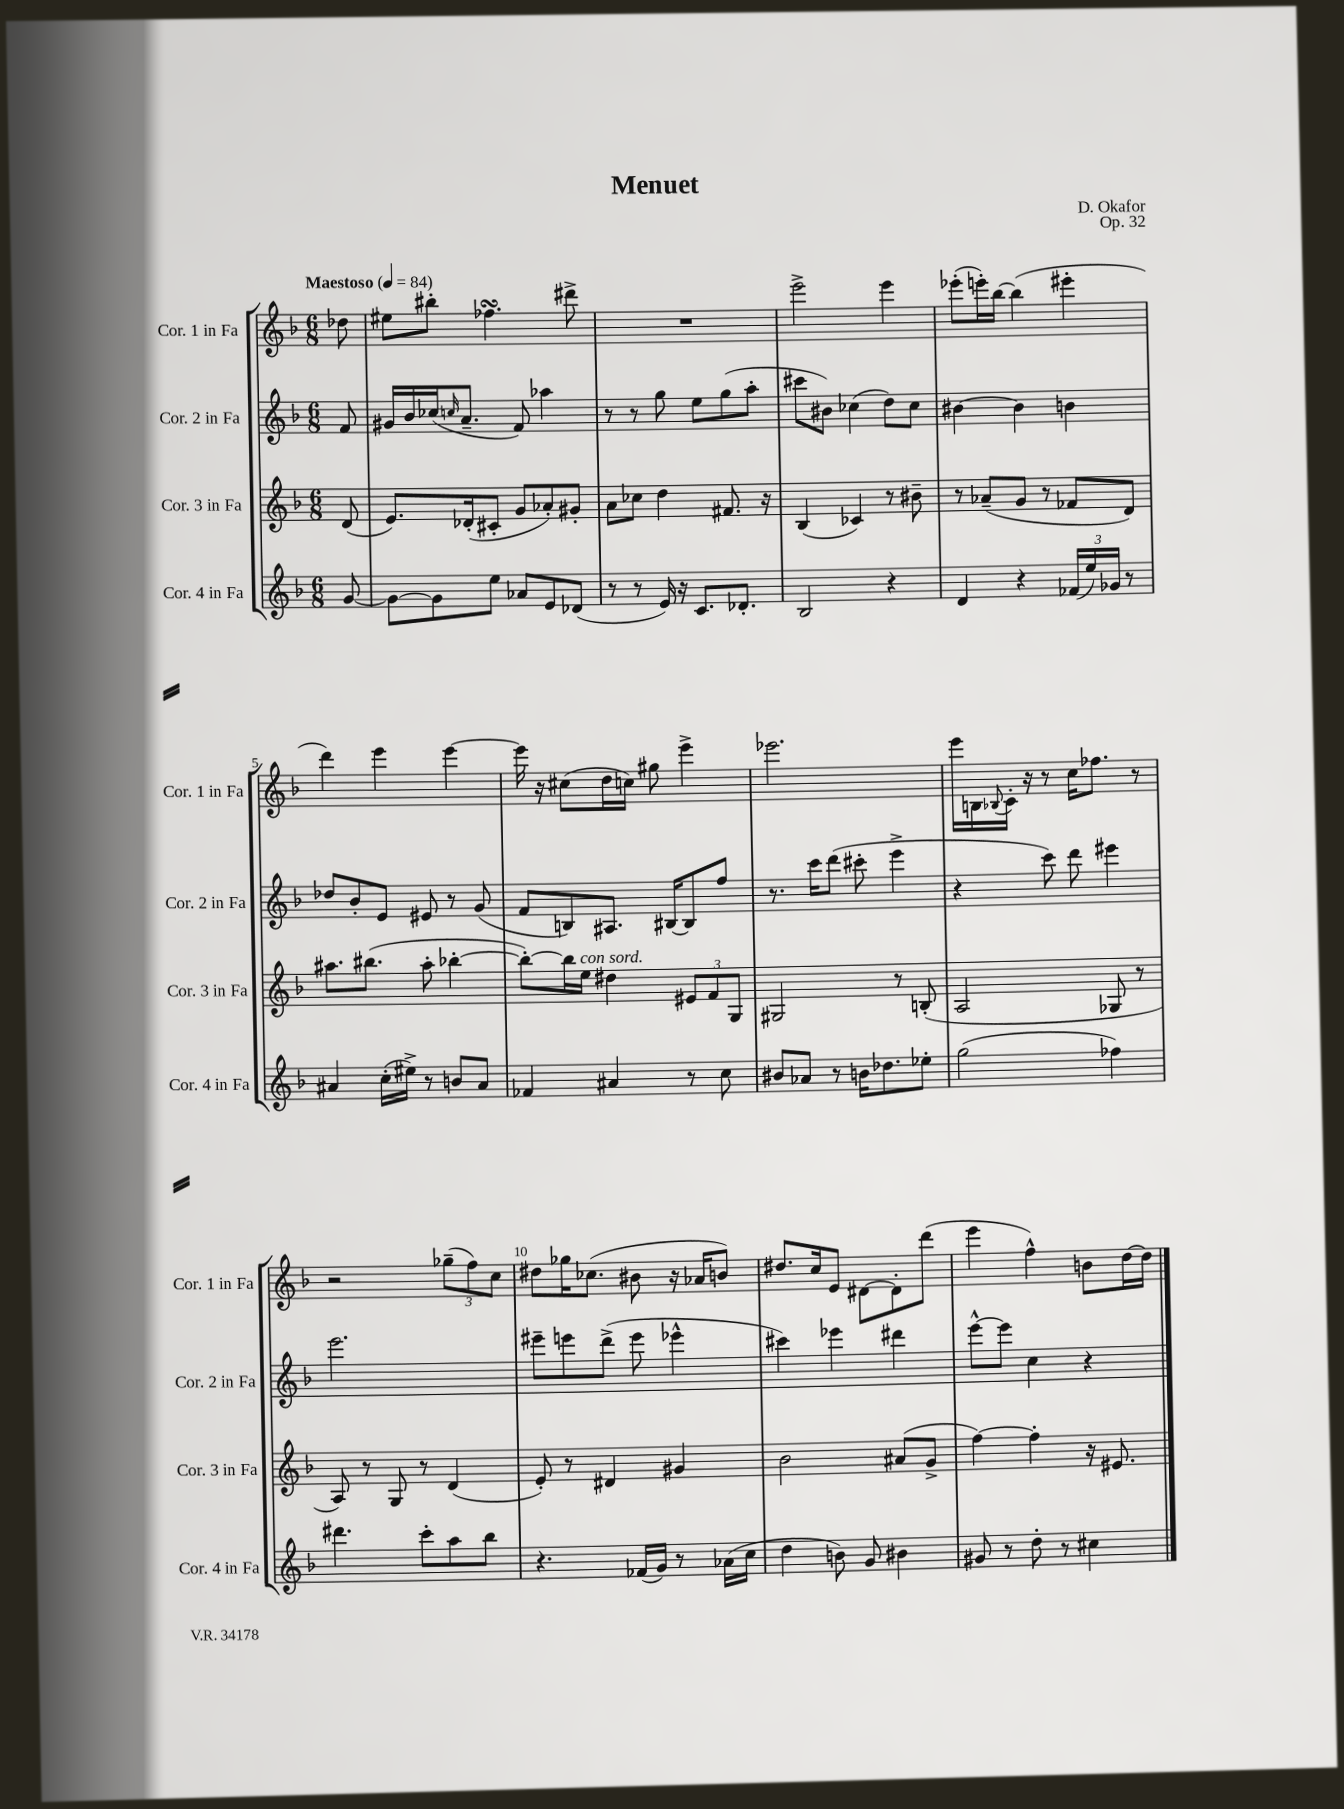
\header { title = "Menuet" composer = "D. Okafor" opus = "Op. 32" }
<<
\new StaffGroup <<
\new Staff = "s0" \with { instrumentName = "Cor. 1 in Fa" shortInstrumentName = "Cor. 1 in Fa" } {
    \clef treble \key f \major \numericTimeSignature \time 6/8 \partial 8 \tempo "Maestoso" 4 = 84
    des''8 |
    eis''8 bis''8-. fes''4.\turn dis'''8-> |
    R2. |
    e'''2-> e'''4 |
    ees'''8-.( e'''16-.) bes''16~ bes''4( eis'''4-. |
    d'''4) e'''4 e'''4~ |
    e'''16 r16 cis''8( d''16 c''16) gis''8 e'''4-> |
    ees'''2. |
    e'''16 b16 \appoggiatura { bes8 } c'16-. r16 r8 c''16 fes''8. r8 |
    r2 \tuplet 3/2 { ges''8--( f''8) c''8 } |
    dis''8 ges''16 ces''8.( bis'8 r16 aes'16 b'8) |
    dis''8. c''16 e'8 dis'8~ dis'8-. d'''8( |
    e'''4 f''4-^) b'8 d''16~ d''16 \bar "|." |
}
\new Staff = "s1" \with { instrumentName = "Cor. 2 in Fa" shortInstrumentName = "Cor. 2 in Fa" } {
    \clef treble \key f \major \numericTimeSignature \time 6/8 \partial 8
    f'8 |
    gis'16 bes'16 ces''16( \grace { c''16 } a'8.-- f'8) aes''4 |
    r8 r8 g''8 e''8 g''8( a''8-. |
    cis'''8 bis'8) ces''4( d''8) ces''8 |
    bis'4~ bis'4 b'4 |
    des''8 bes'8-. e'8 eis'8 r8 g'8( |
    f'8 b8) ais8. bis16~ bis8 f''8 |
    r8. c'''16 d'''8( cis'''8-. e'''4-> |
    r4 c'''8) d'''8 eis'''4 |
    e'''2. |
    eis'''8-- e'''8 d'''8->( e'''8 ees'''4-^ |
    cis'''4) ees'''4 dis'''4 |
    e'''8~-^ e'''8 c''4 r4 \bar "|." |
}
\new Staff = "s2" \with { instrumentName = "Cor. 3 in Fa" shortInstrumentName = "Cor. 3 in Fa" } {
    \clef treble \key f \major \numericTimeSignature \time 6/8 \partial 8
    d'8( |
    e'8.) des'16-.( cis'8-. g'8 aes'8-.) gis'8-. |
    a'8 ces''8 d''4 fis'8. r16 |
    bes4( ces'4) r8 bis'8-- |
    r8 aes'8--( g'8 r8 fes'8 d'8) |
    ais''8. bis''8.( ais''8-. bes''4~-. |
    bes''8~-.) bes''16 e''16^\markup { \italic "con sord." } dis''4 \tuplet 3/2 { eis'8 f'8 g8 } |
    gis2 r8 b8-.( |
    a2 ges8 r8 |
    a8) r8 g8 r8 d'4( |
    e'8-.) r8 dis'4 gis'4 |
    bes'2 ais'8( g'8-> |
    f''4~) f''4-. r16 eis'8. \bar "|." |
}
\new Staff = "s3" \with { instrumentName = "Cor. 4 in Fa" shortInstrumentName = "Cor. 4 in Fa" } {
    \clef treble \key f \major \numericTimeSignature \time 6/8 \partial 8
    g'8~ |
    g'8~ g'8 e''8 aes'8 e'8 des'8( |
    r8 r8 e'16) r16 c'8. des'8.-. |
    bes2 r4 |
    d'4 r4 \tuplet 3/2 { fes'16( e''16) ges'16 } r8 |
    ais'4 c''16-.( eis''16->) r8 b'8 ais'8 |
    fes'4 ais'4 r8 c''8 |
    bis'8 aes'8 r8 b'16 des''8. ees''8-. |
    g''2( fes''4) |
    dis'''4. c'''8-. a''8 bes''8 |
    r4. fes'16( g'16) r8 aes'16( c''16 |
    d''4 b'8) g'8 bis'4 |
    gis'8 r8 d''8-. r8 cis''4 \bar "|." |
}
>>
>>
\layout { \context { \Score \override BarNumber.break-visibility = ##(#f #t #t) barNumberVisibility = #(every-nth-bar-number-visible 5) } }
